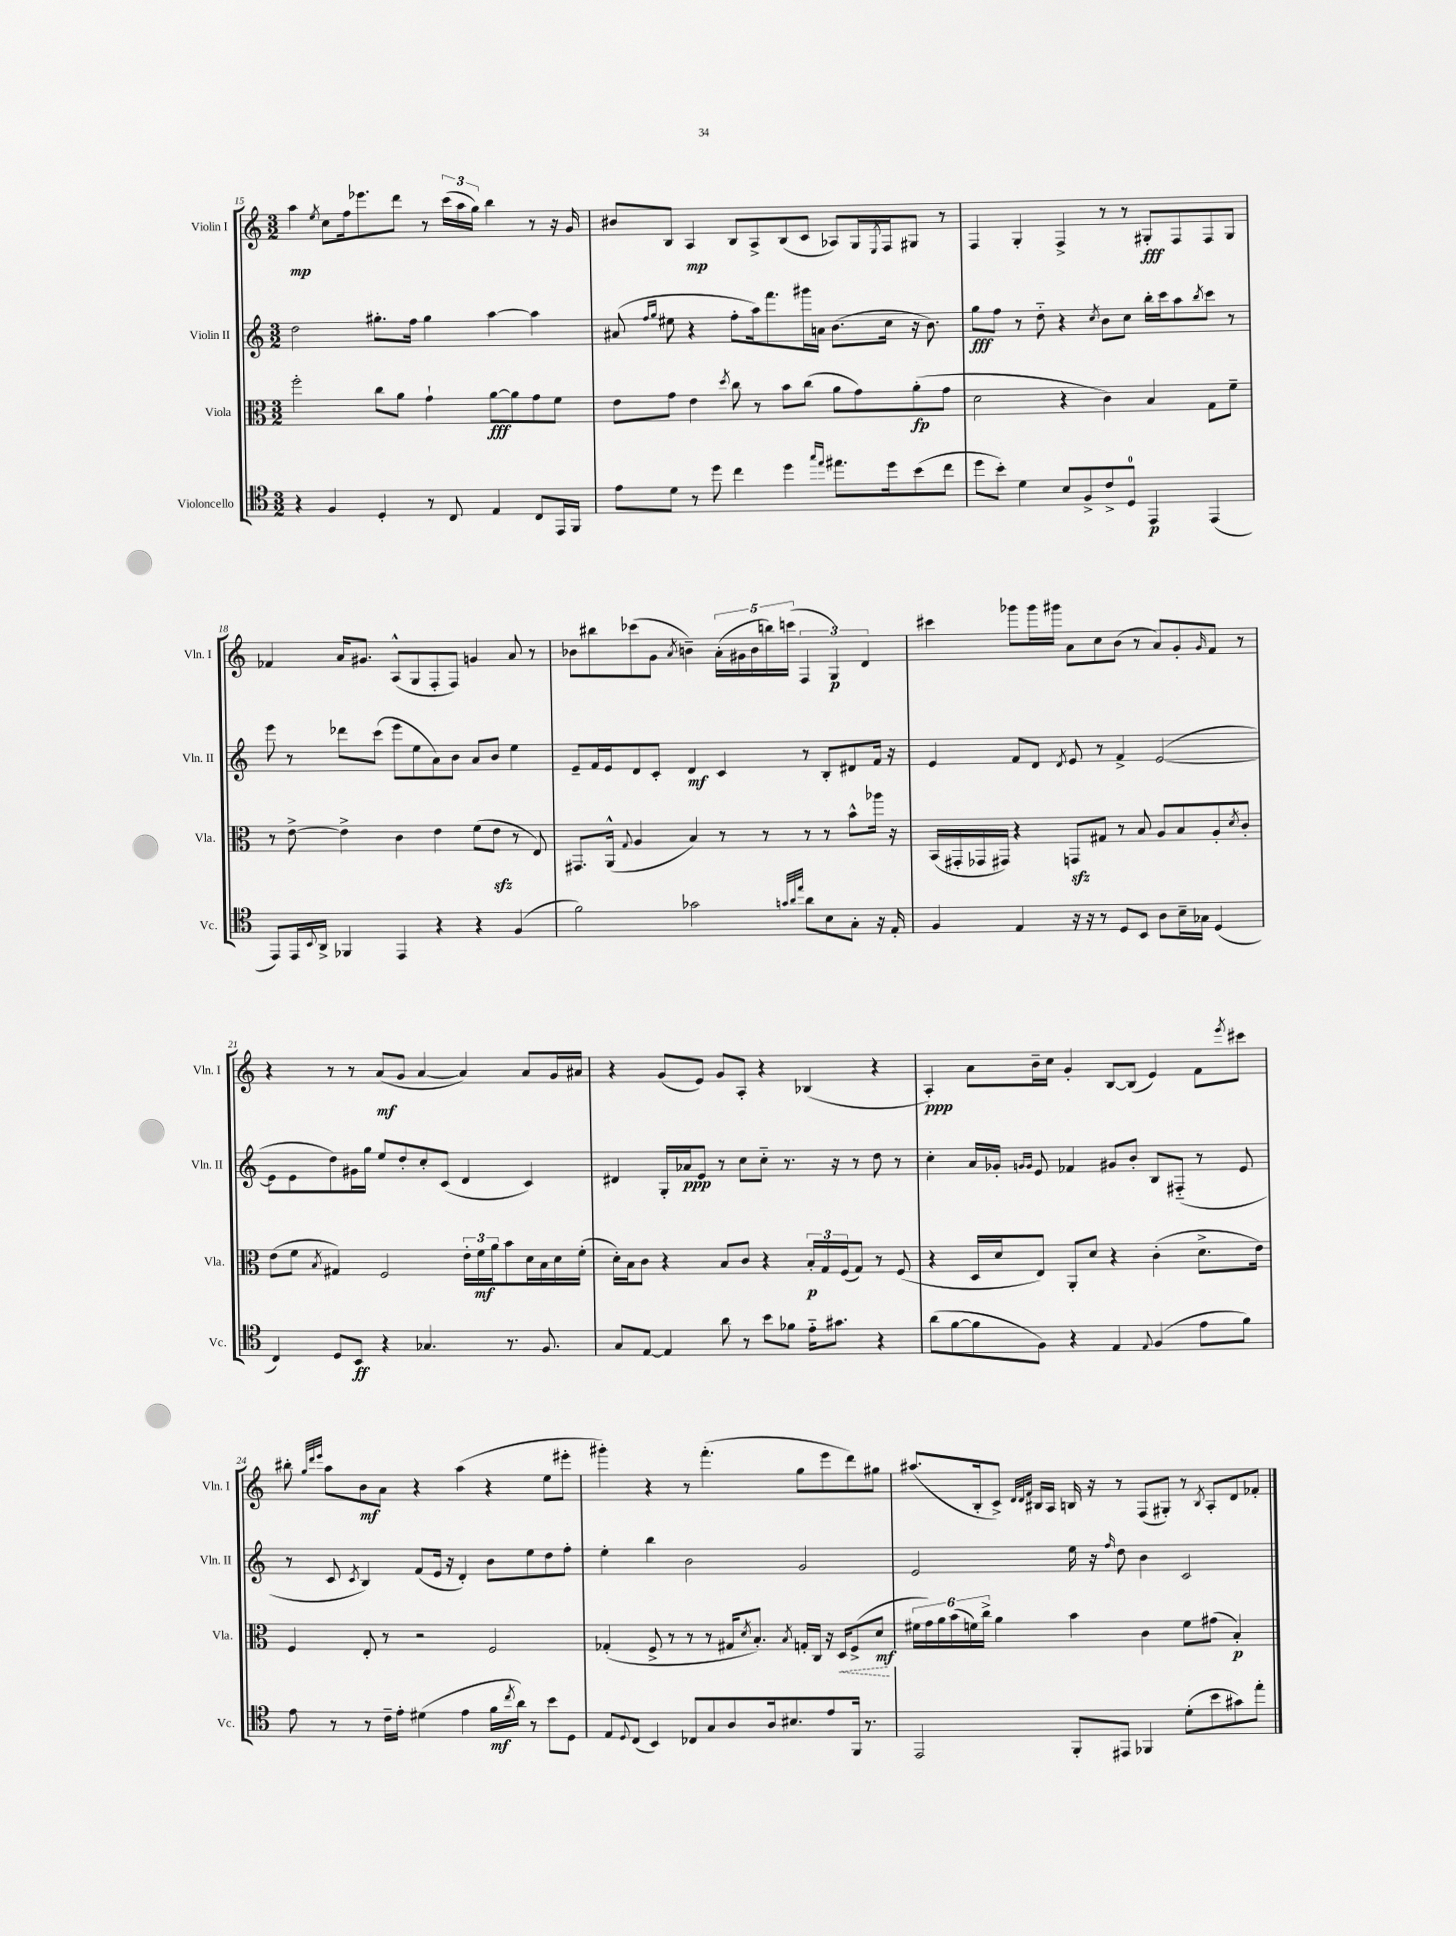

**kern	**dynam	**kern	**dynam	**kern	**dynam	**kern	**dynam
*part4	*part4	*part3	*part3	*part2	*part2	*part1	*part1
*staff4	*staff4	*staff3	*staff3	*staff2	*staff2	*staff1	*staff1
*I"Violoncello	*	*I"Viola	*	*I"Violin II	*	*I"Violin I	*
*I'Vc.	*	*I'Vla.	*	*I'Vln. II	*	*I'Vln. I	*
*clefC4	*	*clefC3	*	*clefG2	*	*clefG2	*
*k[]	*	*k[]	*	*k[]	*	*k[]	*
*M3/2	*	*M3/2	*	*M3/2	*	*M3/2	*
=15	=15	=15	=15	=15	=15	=15	=15
4r	.	2ff'\	.	2dd\	.	4aa\	mp
.	.	.	.	.	.	8qee/	.
4F/	.	.	.	.	.	8cc\L	.
.	.	.	.	.	.	16ff\k	.
.	.	.	.	.	.	8.eee-X\	.
4D'/	.	8cc\L	.	8.gg#X'\L	.	.	.
.	.	8a\J	.	.	.	8ddd\J	.
.	.	.	.	16ff\Jk	.	.	.
8r	.	4g`\	.	4gg#\	.	8r	.
8C/	.	.	.	.	.	(24ccc\LL	.
.	.	.	.	.	.	24aa\	.
.	.	.	.	.	.	24gg\JJ)	.
4E/	.	[8a\L	fff	[4aa\	.	4bb\	.
.	.	8a\]	.	.	.	.	.
8C/L	.	8g\	.	4aa\]	.	8r	.
16EE/L	.	8f\J	.	.	.	16r	.
16FF/JJ	.	.	.	.	.	16g/	.
=16	=16	=16	=16	=16	=16	=16	=16
8e\L	.	8e\L	.	(8a#X/	.	8b#X/L	.
.	.	.	.	16qqff/LL	.	.	.
.	.	.	.	16qqgg/JJ	.	.	.
8d\J	.	8g\J	.	8ee#X\	.	8B/J	.
8r	.	4e\	.	4r	.	4A/	mp
8dd\	.	.	.	.	.	.	.
.	.	8qdd/	.	.	.	.	.
4cc\	.	8cc\	.	8ff'\L	.	8B/L	.
.	.	8r	.	16aa\k)	.	8A^/	.
.	.	.	.	8.fff\	.	.	.
4dd\	.	8b\L	.	.	.	(8B/	.
.	.	(8cc\J	.	16ggg#X\L	.	8c/J	.
.	.	.	.	16an\JJ	.	.	.
16qqgg/LL	.	.	.	.	.	.	.
16qqee/JJ	.	.	.	.	.	.	.
8.ee#X\L	.	8a\L	.	(8.b\L	.	8A-X/L)	.
.	.	8g\)	.	.	.	16G/L	.
.	.	.	.	.	.	8qE/	.
16dd\k	.	.	.	16cc\Jk	.	16F/J	.
(8b\	.	(8a'\	fp	16r	.	8G#X/J	.
.	.	.	.	8.b\)	.	.	.
8cc\J	.	8g\J	.	.	.	8r	.
=17	=17	=17	=17	=17	=17	=17	=17
8dd\L	.	2d\	.	8gg\L	fff	4F/	.
8b'\J)	.	.	.	8ff\J	.	.	.
4d\	.	.	.	8r	.	4G'/	.
.	.	.	.	8dd\	.	.	.
8B/L	.	4r	.	4r	.	4F^/	.
8F^/	.	.	.	.	.	.	.
.	.	.	.	8qcc/	.	.	.
8c^/	.	4c\)	.	8b\L	.	8r	.
8D/J	.	.	.	8cc\J	.	8r	.
4EE/	p	4B/	.	16bb'\LL	.	8G#X'/L	fff
.	.	.	.	16ccc\J	.	.	.
.	.	.	.	8aa\	.	8F/	.
.	.	.	.	8qbb/	.	.	.
(4EE/	.	8G\L	.	8ccc\J	.	8F/	.
.	.	8f~\J	.	8r	.	8G#/J	.
!!LO:LB:g=z
=18	=18	=18	=18	=18	=18	=18	=18
8EE/L)	.	8r	.	8eee\	.	4f-X/	.
16EE/L	.	[8e^\	.	8r	.	.	.
8qqBB/	.	.	.	.	.	.	.
16AA^/JJ	.	.	.	.	.	.	.
4FF-X/	.	4e^\]	.	8ddd-X\L	.	16a/KL	.
.	.	.	.	.	.	8.g#X/J	.
.	.	.	.	(8ccc\J	.	.	.
4EE/	.	4c\	.	8eee\L	.	(8A^^/L	.
.	.	.	.	8ee\	.	8G/	.
4r	.	4e\	.	8a\)	.	8F'/	.
.	.	.	.	8b\J	.	8F/J)	.
4r	.	(8f\L	.	8a/L	.	4gn/	.
.	.	8ezz\J	.	8b/J	.	.	.
(4F/	.	8r	.	4ee\	.	8a/	.
.	.	8E/)	.	.	.	8r	.
=19	=19	=19	=19	=19	=19	=19	=19
2f\)	.	8.GG#X/L	.	8e~/L	.	8b-X\L	.
.	.	.	.	16f/L	.	8bb#X\	.
.	.	(16AA^^/Jk	.	16e/J	.	.	.
.	.	8qqG/	.	.	.	.	.
.	.	4A/	.	8d/	.	(8ccc-X\	.
.	.	.	.	8c'/J	.	8g\J	.
.	.	.	.	.	.	8qa/	.
2g-X\	.	4B/)	.	4d/	mf	4bn~\)	.
.	.	8r	.	4c/	.	(20a'\LL	.
.	.	.	.	.	.	20g#X\	.
.	.	.	.	.	.	20b\	.
.	.	8r	.	.	.	.	.
.	.	.	.	.	.	20bbn\)	.
.	.	.	.	.	.	(20cccn\JJ	.
32qqgn/LLL	.	.	.	.	.	.	.
32qqa/	.	.	.	.	.	.	.
32qqee/JJJ	.	.	.	.	.	.	.
8a\L	.	8r	.	8r	.	6F/	.
8B\	.	8r	.	8B'/L	.	.	.
.	.	.	.	.	.	6G/)	p
8G'\J	.	8b^^\L	.	8d#X/	.	.	.
.	.	.	.	.	.	6d/	.
16r	.	16aa-X\Jk	.	16f/Jk	.	.	.
16E'/	.	16r	.	16r	.	.	.
=20	=20	=20	=20	=20	=20	=20	=20
4F/	.	(16BB/LL	.	4e/	.	4ccc#X\	.
.	.	16GG#X'/	.	.	.	.	.
.	.	16GG-X/	.	.	.	.	.
.	.	16GG#X/JJ)	.	.	.	.	.
4E/	.	4r	.	8f/L	.	8ggg-X\L	.
.	.	.	.	8d/J	.	16ggg-\L	.
.	.	.	.	.	.	16ggg#X\JJ	.
.	.	.	.	8qd/	.	.	.
16r	.	8GGnzz/L	.	8e/	.	8a\L	.
16r	.	.	.	.	.	.	.
8r	.	8G#X/J	.	8r	.	8cc\	.
8D/L	.	8r	.	4f^/	.	(8b\J	.
8BB/J	.	8B/	.	.	.	8r	.
8A\L	.	8A/L	.	([2e/	.	8a/L)	.
16B~\L	.	8B/	.	.	.	8g'/	.
16G-X\JJ	.	.	.	.	.	.	.
.	.	.	.	.	.	16qqg/	.
(4D/	.	8A'/	.	.	.	8f/J	.
.	.	8qd/	.	.	.	.	.
.	.	8c'/J	.	.	.	8r	.
!!LO:LB:g=z
=21	=21	=21	=21	=21	=21	=21	=21
4C/)	.	(8e\L	.	8e\L]	.	4r	.
.	.	8f\J	.	8e\	.	.	.
.	.	8qB/	.	.	.	.	.
8D/L	.	4G#X/)	.	8dd\)	.	8r	.
8BB/J	ff	.	.	16g#X\L	.	8r	.
.	.	.	.	16gg\JJ	.	.	.
4r	.	2F/	.	8ee/L	.	(8a/L	mf
.	.	.	.	8dd'/	.	8g/J	.
4.G-X/	.	.	.	8cc'/	.	[4a/	.
.	.	.	.	(8c/J	.	.	.
.	.	24e'\LL	.	4d/	.	4a/])	.
.	.	24f\	mf	.	.	.	.
.	.	24a\J	.	.	.	.	.
8.r	.	8b\	.	.	.	.	.
.	.	16d\L	.	4c/)	.	8a/L	.
8.F/	.	16B\	.	.	.	.	.
.	.	16d\	.	.	.	16g/L	.
.	.	(16f'\JJ	.	.	.	16a#X/JJ	.
=22	=22	=22	=22	=22	=22	=22	=22
8G/L	.	16d'\LL)	.	4d#X/	.	4r	.
.	.	16B\J	.	.	.	.	.
[8E/J	.	8c\J	.	.	.	.	.
4E/]	.	4r	.	16G'/LL	.	(8g/L	.
.	.	.	.	16a-X/J	ppp	.	.
.	.	.	.	8e/J	.	8e/J)	.
8a\	.	8B/L	.	8r	.	8g/L	.
8r	.	8c/J	.	8cc\L	.	8A'/J	.
8b\L	.	4r	.	8cc\J	.	4r	.
8f-X\J	.	.	.	8.r	.	.	.
16e\KL	.	24B'/LL	p	.	.	(4B-X/	.
.	.	24G/	.	.	.	.	.
8.g#X\J	.	.	.	16r	.	.	.
.	.	(24F/J	.	.	.	.	.
.	.	8G/J)	.	8r	.	.	.
4r	.	8r	.	8dd\	.	4r	.
.	.	(8F/	.	8r	.	.	.
=23	=23	=23	=23	=23	=23	=23	=23
(8a\L	.	4r	.	4cc'\	.	4A'/)	ppp
[8f\	.	.	.	.	.	.	.
8f\]	.	16D/LL	.	16a/LL	.	8a\L	.
.	.	16d/J	.	16g-X'/JJ	.	.	.
.	.	.	.	16qqgn/LL	.	.	.
.	.	.	.	16qqg/JJ	.	.	.
8F\J)	.	8E/J)	.	8e/	.	16b~\L	.
.	.	.	.	.	.	16cc\JJ	.
4r	.	8AA'/L	.	4f-X/	.	4g'/	.
.	.	8d/J	.	.	.	.	.
4E/	.	4r	.	8g#X/L	.	[8B/L	.
.	.	.	.	8b'/J	.	(8B/J]	.
8qqE/	.	.	.	.	.	.	.
(4F/	.	(4c'\	.	8B/L	.	4e/)	.
.	.	.	.	(8F#X/J	.	.	.
8e\L	.	8.d^\L	.	8r	.	8f\L	.
.	.	.	.	.	.	8qeee/	.
8f\J)	.	.	.	8e/	.	8ccc#X\J	.
.	.	16e\Jk)	.	.	.	.	.
!!LO:LB:g=z
=24	=24	=24	=24	=24	=24	=24	=24
8e\	.	4F/	.	8r	.	8bb#X'\	.
.	.	.	.	.	.	32qqgg/LLL	.
.	.	.	.	.	.	32qqddd/	.
.	.	.	.	.	.	32qqeee/JJJ	.
8r	.	.	.	8c/	.	8aa\L	.
.	.	.	.	8qc/	.	.	.
8r	.	8E'/	.	4B/)	.	8b\	mf
16c~\LL	.	8r	.	.	.	8a\J	.
16e'\JJ	.	.	.	.	.	.	.
(4d#X\	.	2r	.	(8f/L	.	4r	.
.	.	.	.	16e/Jk	.	.	.
.	.	.	.	16r	.	.	.
4e\	.	.	.	4d'/)	.	(4aa\	.
16f\LL	mf	2F/	.	8b\L	.	4r	.
8qcc/	.	.	.	.	.	.	.
16a\JJ)	.	.	.	.	.	.	.
8r	.	.	.	8ee\	.	.	.
8b\L	.	.	.	8dd\	.	8ee\L	.
8D\J	.	.	.	8ff'\J	.	8eee#X'\J	.
=25	=25	=25	=25	=25	=25	=25	=25
8E/L	.	(4G-X'/	.	4ee'\	.	4ggg#X'\)	.
8qqD/	.	.	.	.	.	.	.
(8C/J	.	.	.	.	.	.	.
4BB/)	.	8F^/	.	4bb\	.	4r	.
.	.	8r	.	.	.	.	.
8C-X/L	.	8r	.	2b\	.	8r	.
8G/	.	8r	.	.	.	(4.fff'\	.
8A/	.	16G#X/KL	.	.	.	.	.
.	.	8qd/	.	.	.	.	.
.	.	8.B'/J)	.	.	.	.	.
16A/k	.	.	.	.	.	.	.
8.B#X/	.	.	.	.	.	.	.
.	.	8qB/	.	.	.	.	.
.	.	16Gn'/LL	.	2g/	.	8gg\L	.
.	.	16C/JJ	.	.	.	.	.
8e/	.	16r	.	.	.	8eee\	.
!	!	!	!LO:HP:b	!	!	!	!
.	.	16D/KL	<	.	.	.	.
16FF/Jk	.	(8F^/	.	.	.	8ddd\)	.
8.r	.	.	.	.	.	.	.
.	.	8d/J	mf	.	.	8gg#X\J	.
.	.	.	[	.	.	.	.
=26	=26	=26	=26	=26	=26	=26	=26
2EE/	.	24f#X\LL	.	2e/	.	(8.aa#X/L	.
.	.	24g\)	.	.	.	.	.
.	.	24a\	.	.	.	.	.
.	.	(24b\	.	.	.	.	.
.	.	24fn\)	.	.	.	.	.
.	.	.	.	.	.	16B'/k	.
.	.	24cc^\JJ	.	.	.	.	.
.	.	4a\	.	.	.	8c^/J)	.
.	.	.	.	.	.	32qqd/LLL	.
.	.	.	.	.	.	32qqd/	.
.	.	.	.	.	.	32qqf/JJJ	.
.	.	.	.	.	.	16B#X/LL	.
.	.	.	.	.	.	16A/JJ	.
8FF'/L	.	4b\	.	16ee\	.	16Bn/	.
.	.	.	.	16r	.	16r	.
.	.	.	.	16qqff/	.	.	.
8EE#X/J	.	.	.	8dd\	.	8r	.
4FF-X/	.	4c\	.	4b\	.	(8F/L	.
.	.	.	.	.	.	8G#X'/J)	.
(8d'\L	.	8f\L	.	2c/	.	8r	.
.	.	.	.	.	.	8qB/	.
8b\	.	(8g#X\J	.	.	.	8A'/L	.
8g#X\)	.	4B'/)	p	.	.	8d/	.
8ee'\J	.	.	.	.	.	8f-X'/J	.
==	==	==	==	==	==	==	==
*-	*-	*-	*-	*-	*-	*-	*-
